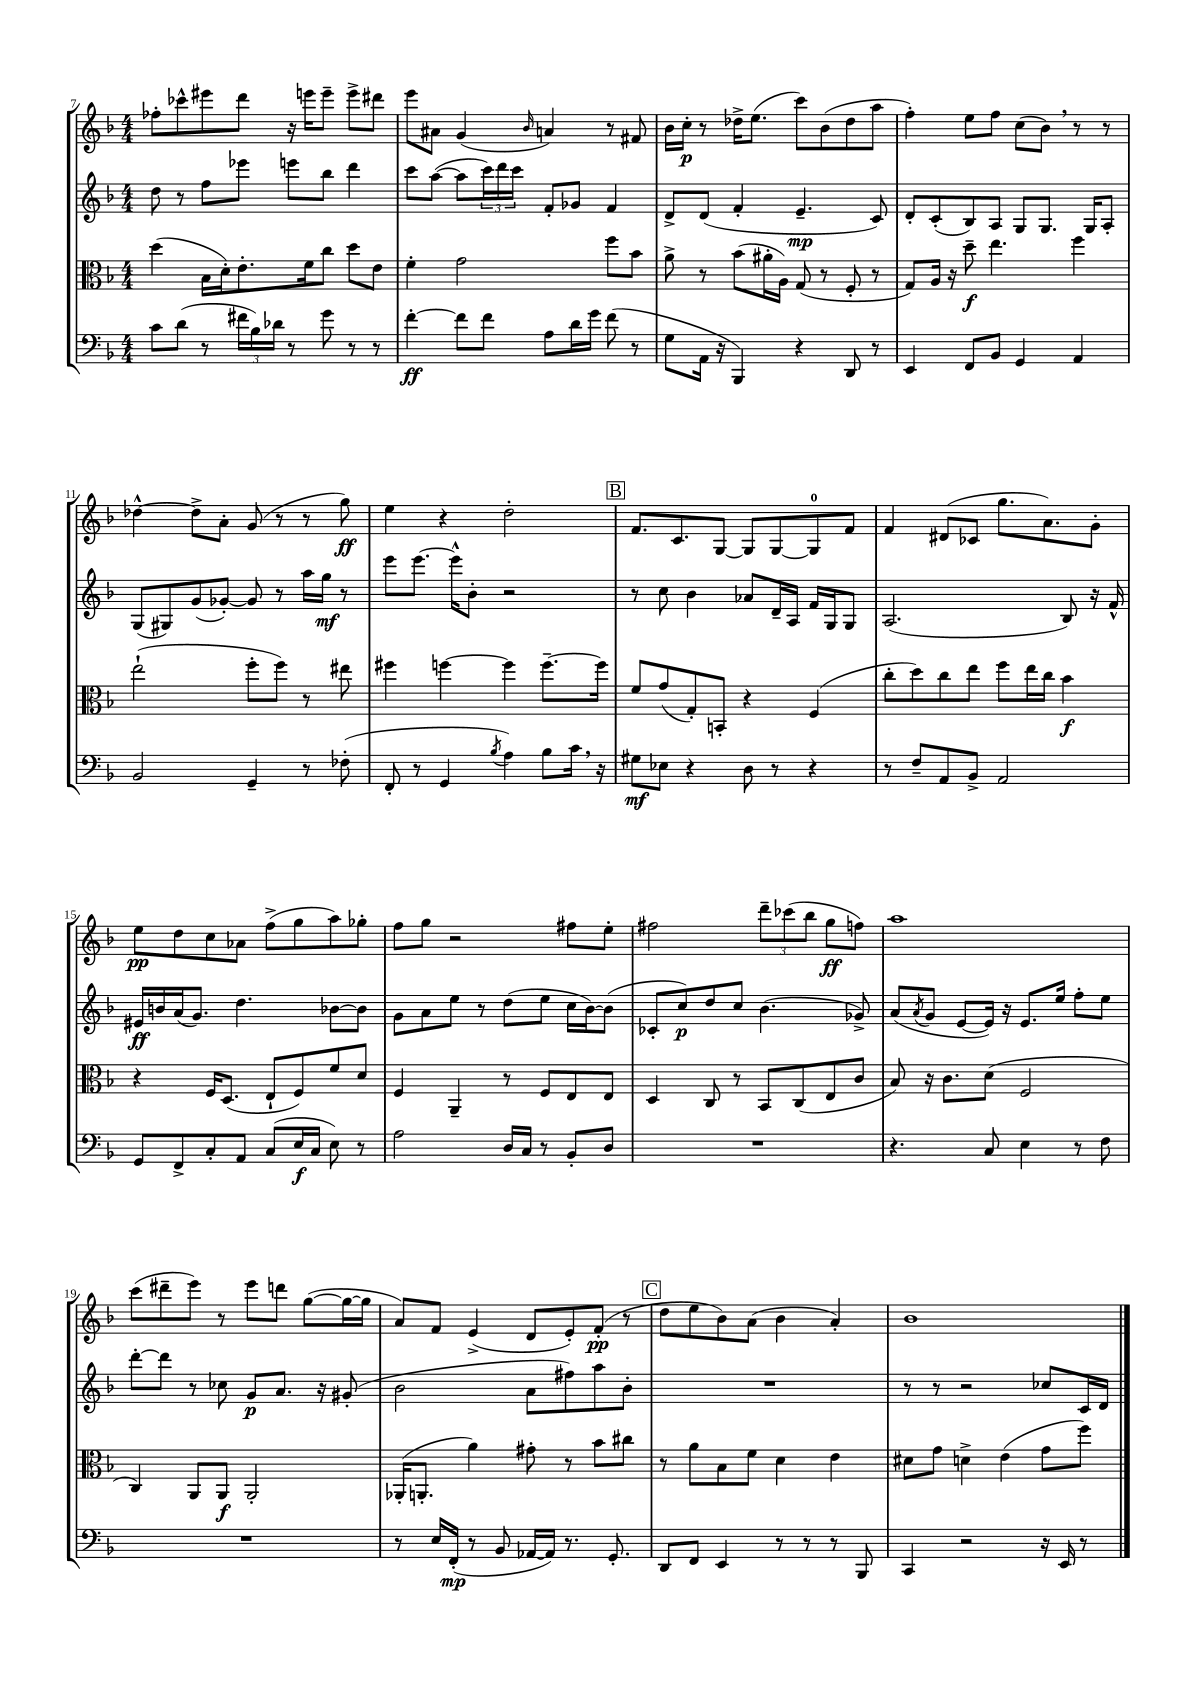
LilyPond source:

<<
\new StaffGroup <<
\new Staff = "s0" {
    \clef treble \key f \major \numericTimeSignature \time 4/4
    fes''8-. ces'''8-^ eis'''8 d'''8 r16 e'''16 e'''8-- e'''8-> dis'''8 |
    e'''8 ais'8 g'4( \grace { bes'16 } a'4) r8 fis'8 |
    bes'16 c''16-.\p r8 des''16-> e''8.( c'''8) bes'8( des''8 a''8 |
    f''4-.) e''8 f''8 c''8( bes'8) \breathe r8 r8 |
    des''4~-^ des''8-> a'8-. g'8( r8 r8 g''8\ff) |
    e''4 r4 d''2-. |
    \mark \markup { \box "B" } f'8. c'8. g8~ g8 g8~ g8-0 f'8 |
    f'4 dis'8( ces'8 g''8. a'8.) g'8-. |
    e''8\pp d''8 c''8 aes'8 f''8->( g''8 a''8) ges''8-. |
    f''8 g''8 r2 fis''8 e''8-. |
    fis''2 \tuplet 3/2 { d'''8-- ces'''8( bes''8 } g''8\ff f''8) |
    a''1 |
    c'''8( dis'''8-- e'''8) r8 e'''8 d'''8 g''8~( g''16~ g''16 |
    a'8) f'8 e'4->( d'8 e'8-.) f'8-.\pp( r8 |
    \mark \markup { \box "C" } d''8 e''8 bes'8) a'8( bes'4 a'4-.) |
    bes'1 \bar "|." |
}
\new Staff = "s1" {
    \clef treble \key f \major \numericTimeSignature \time 4/4
    d''8 r8 f''8 ees'''8 e'''8 bes''8 d'''4 |
    c'''8 a''8~( a''8 \tuplet 3/2 { c'''16) d'''16 c'''16 } f'8-. ges'8 f'4 |
    d'8-> d'8( f'4-. e'4.--\mp c'8) |
    d'8-. c'8-.( bes8) a8 g8 g8. g16 a8-. |
    g8( gis8) g'8( ges'8~-.) ges'8 r8 a''16 g''16\mf r8 |
    e'''8 e'''8.~ e'''16-^ bes'8-. r2 |
    \mark \markup { \box "B" } r8 c''8 bes'4 aes'8 d'16-- a16 f'16 g16 g8 |
    a2.( bes8) r16 f'16-^ |
    eis'16\ff b'16 a'16( g'8.) d''4. bes'8~ bes'8 |
    g'8 a'8 e''8 r8 d''8( e''8 c''16 bes'16~) bes'8( |
    ces'8-. c''8\p) d''8 c''8 bes'4.( ges'8->) |
    a'8( \acciaccatura { a'8 } g'8 e'8~ e'16) r16 e'8. e''16 f''8-. e''8 |
    d'''8~-. d'''8 r8 ces''8 g'8\p a'8. r16 gis'8-.( |
    bes'2 a'8 fis''8) a''8 bes'8-. |
    \mark \markup { \box "C" } R1 |
    r8 r8 r2 ces''8 c'16 d'16 \bar "|." |
}
\new Staff = "s2" {
    \clef alto \key f \major \numericTimeSignature \time 4/4
    d''4( bes16 d'16-.) e'8.-. f'16 c''8 d''8 e'8 |
    f'4-. g'2 f''8 bes'8 |
    a'8-> r8 bes'8( ais'16-. a16) g8( r8 f8-. r8 |
    g8) a16 r16 d''8--\f e''4. f''4 |
    e''2-!( f''8-. f''8) r8 eis''8 |
    fis''4 f''4~ f''4 f''8.~-- f''16 |
    \mark \markup { \box "B" } f'8 g'8( g8-.) b,8-. r4 f4( |
    c''8-. d''8) c''8 e''8 f''8 e''16 c''16 bes'4\f |
    r4 f16 d8.( e8-! f8) f'8 d'8 |
    f4 a,4-- r8 f8 e8 e8 |
    d4 c8 r8 bes,8 c8( e8 c'8 |
    bes8) r16 c'8. d'8( f2 |
    c4) a,8 a,8\f a,2-. |
    aes,16-.( a,8.-. a'4) gis'8-. r8 bes'8 cis''8 |
    \mark \markup { \box "C" } r8 a'8 bes8 f'8 d'4 e'4 |
    dis'8 g'8 d'4-> e'4( g'8 f''8) \bar "|." |
}
\new Staff = "s3" {
    \clef bass \key f \major \numericTimeSignature \time 4/4
    c'8 d'8( r8 \tuplet 3/2 { fis'16 bes16) des'16 } r8 g'8 r8 r8 |
    f'4~-.\ff f'8 f'8 a8 d'16 g'16 f'8( r8 |
    g8 a,16 r16 bes,,4) r4 d,8 r8 |
    e,4 f,8 bes,8 g,4 a,4 |
    bes,2 g,4-- r8 fes8-.( |
    f,8-. r8 g,4 \acciaccatura { bes8 } a4) bes8 c'16 \breathe r16 |
    \mark \markup { \box "B" } gis8\mf ees8 r4 d8 r8 r4 |
    r8 f8-- a,8 bes,8-> a,2 |
    g,8 f,8-> c8-. a,8 c8( e16\f c16 e8) r8 |
    a2 d16 c16 r8 bes,8-. d8 |
    R1 |
    r4. c8 e4 r8 f8 |
    R1 |
    r8 e16 f,16-.\mp( r8 bes,8 aes,16~ aes,16) r8. g,8.-. |
    \mark \markup { \box "C" } d,8 f,8 e,4 r8 r8 r8 bes,,8 |
    c,4 r2 r16 e,16 r8 \bar "|." |
}
>>
>>
\layout { \context { \Score currentBarNumber = #7 } }
